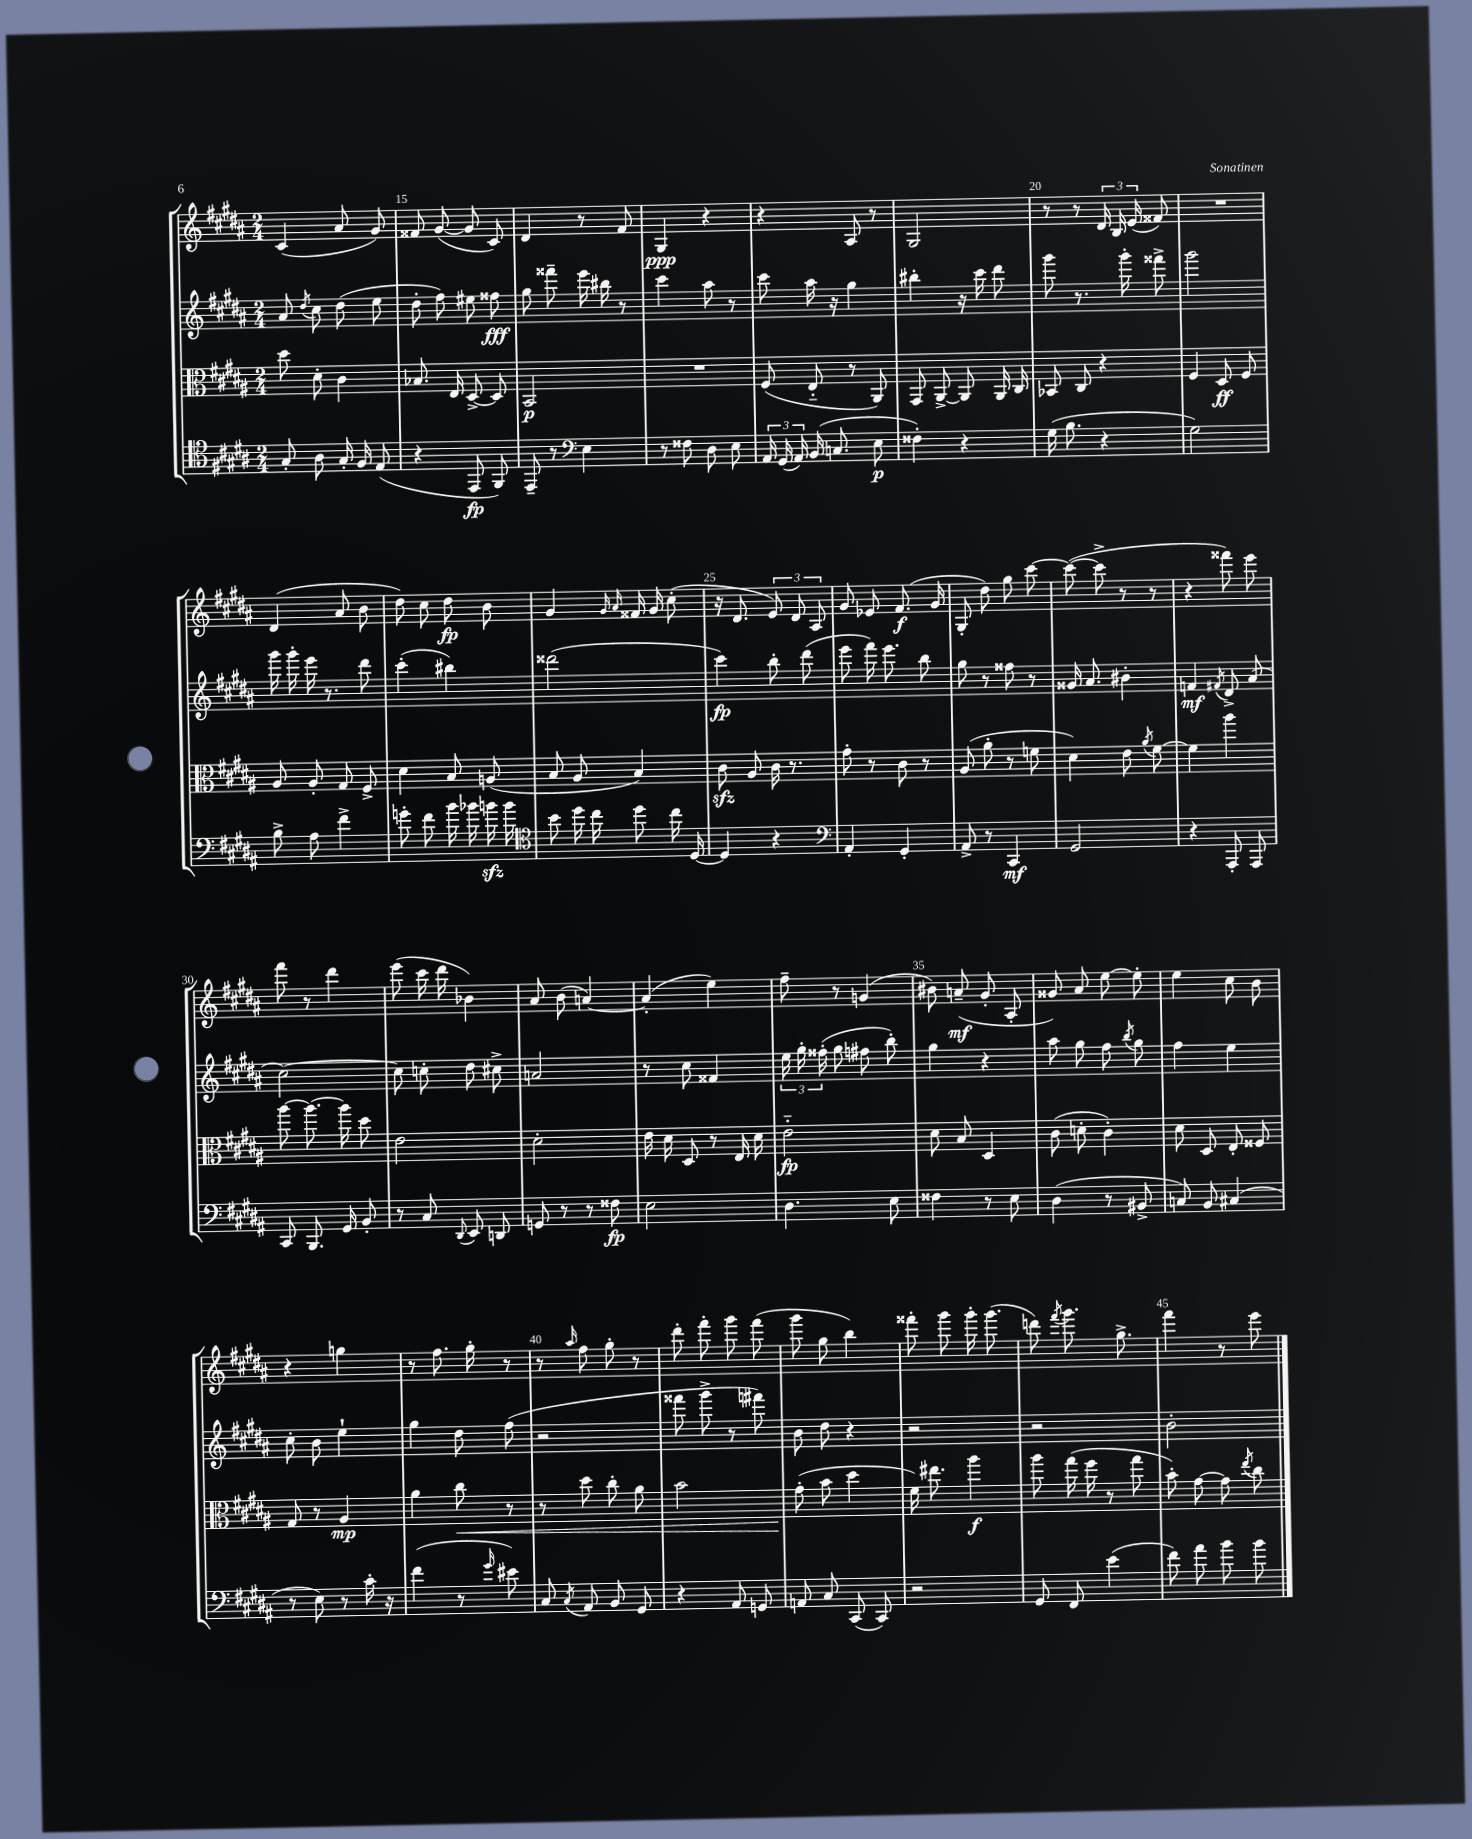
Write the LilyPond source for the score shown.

<<
\new StaffGroup <<
\new Staff = "s0" {
    \clef treble \key b \major \numericTimeSignature \time 2/4
    \autoBeamOff cis'4( ais'8 gis'8) |
    fisis'8 gis'8~( gis'8 cis'8) |
    dis'4 r8 fis'8 |
    gis4\ppp r4 |
    r4 ais8 r8 |
    gis2 |
    r8 r8 \tuplet 3/2 { dis'16 b16 e'16( } fisis'8) |
    R2 |
    dis'4( ais'8 b'8 |
    dis''8) cis''8 dis''8\fp b'8 |
    gis'4 \grace { gis'16 ais'16 } fisis'16 gis'16 cis''8-.( |
    r16 dis'8. \tuplet 3/2 { e'8) dis'8 ais8 } |
    gis'8 ees'8 fis'8.\f( gis'16 |
    gis8-. dis''8) gis''8 cis'''8~ |
    cis'''8~( cis'''8-> r8 r8 |
    r4 fisis'''8) e'''8 |
    fis'''8 r8 dis'''4 |
    e'''8( cis'''16 dis'''16 bes'4) |
    ais'8 b'8( a'4~) |
    a'4-.( e''4) |
    fis''8-- r8 g'4( |
    bis'8) a'8--\mf( gis'8-. ais8-. |
    gisis'8) ais'8 e''8~ e''8-. |
    e''4 cis''8 b'8 |
    r4 g''4 |
    r8 fis''8. gis''16-. r8 |
    r8 \grace { ais''16 } fis''8 gis''8-. r8 |
    dis'''8-. fis'''8-. gis'''8 fis'''8( |
    gis'''8 gis''8 b''4) |
    fisis'''8-. gis'''8 gis'''16-. gis'''8.( |
    d'''8) \acciaccatura { fis'''8 } gis'''8. gis''8.-> |
    fis'''4 r8 e'''8 \bar "|." |
}
\new Staff = "s1" {
    \clef treble \key b \major \numericTimeSignature \time 2/4
    \autoBeamOff ais'8 \acciaccatura { dis''8 } cis''8 dis''8( e''8 |
    dis''8-. fis''8) eis''8 fisis''8\fff |
    gis''8 fisis'''8-- e'''16 bis''16 r8 |
    cis'''4 ais''8 r8 |
    cis'''8 ais''16 r16 gis''4 |
    bis''4-. r16 cis'''16 dis'''8 |
    gis'''8 r8. gis'''16-. fisis'''8-> |
    gis'''2 |
    gis'''16 gis'''16-. e'''16 r8. dis'''8 |
    cis'''4-.( bis''4) |
    disis'''2( |
    cis'''4\fp) b''8-. dis'''8( |
    e'''8 fis'''16) e'''8. b''8 |
    gis''8 r8 fisis''8 r8 |
    gisis'16 ais'8. bis'4-. |
    f'4\mf \acciaccatura { fis'8 } dis'8-> ais'8( |
    cis''2~) |
    cis''8 c''8-. dis''8 cis''8-> |
    a'2 |
    r8 cis''8 fisis'4 |
    \tuplet 3/2 { e''16 gis''16-. fisis''16-.( } gis''8 fis''8 b''8-.) |
    gis''4 r4 |
    ais''8 gis''8 fis''8 \acciaccatura { b''8 } gis''8 |
    fis''4 e''4 |
    cis''8-. b'8 e''4-! |
    gis''4 dis''8 fis''8( |
    r2 |
    fisis'''8 gis'''8-> r8 fis'''8) |
    b'8 dis''8 r4 |
    r2 |
    r2 |
    b'2-. \bar "|." |
}
\new Staff = "s2" {
    \clef alto \key b \major \numericTimeSignature \time 2/4
    \autoBeamOff dis''8 dis'8-. cis'4 |
    bes8. e16 dis8~-> dis8 |
    b,2\p |
    R2 |
    fis8( e8-_ r8 ais,8) |
    gis,8 ais,8~-> ais,8 ais,16 cis16 |
    bes,8 cis8 r4 |
    fis4 dis8\ff fis8 |
    ais8 ais8-. gis8 fis8-> |
    dis'4 b8 a8( |
    b8 ais8 b4) |
    cis'8\sfz ais8 cis'16 r8. |
    gis'8-. r8 cis'8 r8 |
    ais8( ais'8-. r8 f'8 |
    dis'4) e'8 \acciaccatura { ais'8 } fis'8~ |
    fis'4 ais''4 |
    ais''8~ ais''8.~ ais''16 dis''8 |
    e'2 |
    dis'2-. |
    e'16 dis'16 dis8 r8 e16 dis'16 |
    e'2-_\fp |
    dis'8 b8 dis4 |
    cis'8( d'8-. cis'4-.) |
    dis'8 dis8 e8-. fisis8 |
    gis8 r8 ais4\mp |
    ais'4 cis''8\< r8 |
    r8 dis''8 cis''8-. ais'8 |
    b'2 |
    gis'8-.\!( b'8 dis''4 |
    fis'16) eis''8. ais''4\f |
    ais''8 gis''16( fis''16 r8 gis''8 |
    b'8-.) gis'8~ gis'8 \acciaccatura { e''8 } cis''8 \bar "|." |
}
\new Staff = "s3" {
    \clef tenor \key b \major \numericTimeSignature \time 2/4
    \autoBeamOff gis8-. ais8 gis16-. fis16 e8( |
    r4 e,8\fp fis,8) |
    e,8-- r8 \clef bass e4 |
    r8 fisis8 dis8 e8 |
    \tuplet 3/2 { ais,16 gis,16( ais,16) } b,16( c8. e8\p |
    fisis4-.) r4 |
    gis16( b8. r4 |
    gis2) |
    b8-> ais8 fis'4-> |
    g'8-. fis'8 b'16 bes'16 b'16\sfz b'16 |
    \clef tenor b'8 dis''16 cis''16 dis''8 cis''16 dis16~ |
    dis4 r4 |
    \clef bass ais,4-. gis,4-. |
    ais,8-> r8 cis,4\mf |
    gis,2 |
    r4 ais,,8-. ais,,8 |
    cis,8 b,,8. gis,16 b,8-. |
    r8 cis8 \appoggiatura { dis,8 } e,8 d,8 |
    g,8 r8 r8 fisis8\fp |
    e2 |
    dis4. e8 |
    fisis4 r8 e8 |
    dis4( r8 bis,8-> |
    c8) b,8 cis4( |
    r8 e8) r8 cis'16-. r16 |
    fis'4( r8 \grace { gis'16 } eis'8) |
    cis8 \acciaccatura { cis8 } ais,8 b,8 gis,8 |
    r4 ais,8 g,8 |
    a,8 cis8 cis,8( cis,8) |
    r2 |
    gis,8 fis,8 e'4( |
    fis'8) ais'8 b'8 b'8 \bar "|." |
}
>>
>>
\layout { \context { \Score currentBarNumber = #14 \override BarNumber.break-visibility = ##(#f #t #t) barNumberVisibility = #(every-nth-bar-number-visible 5) } }
